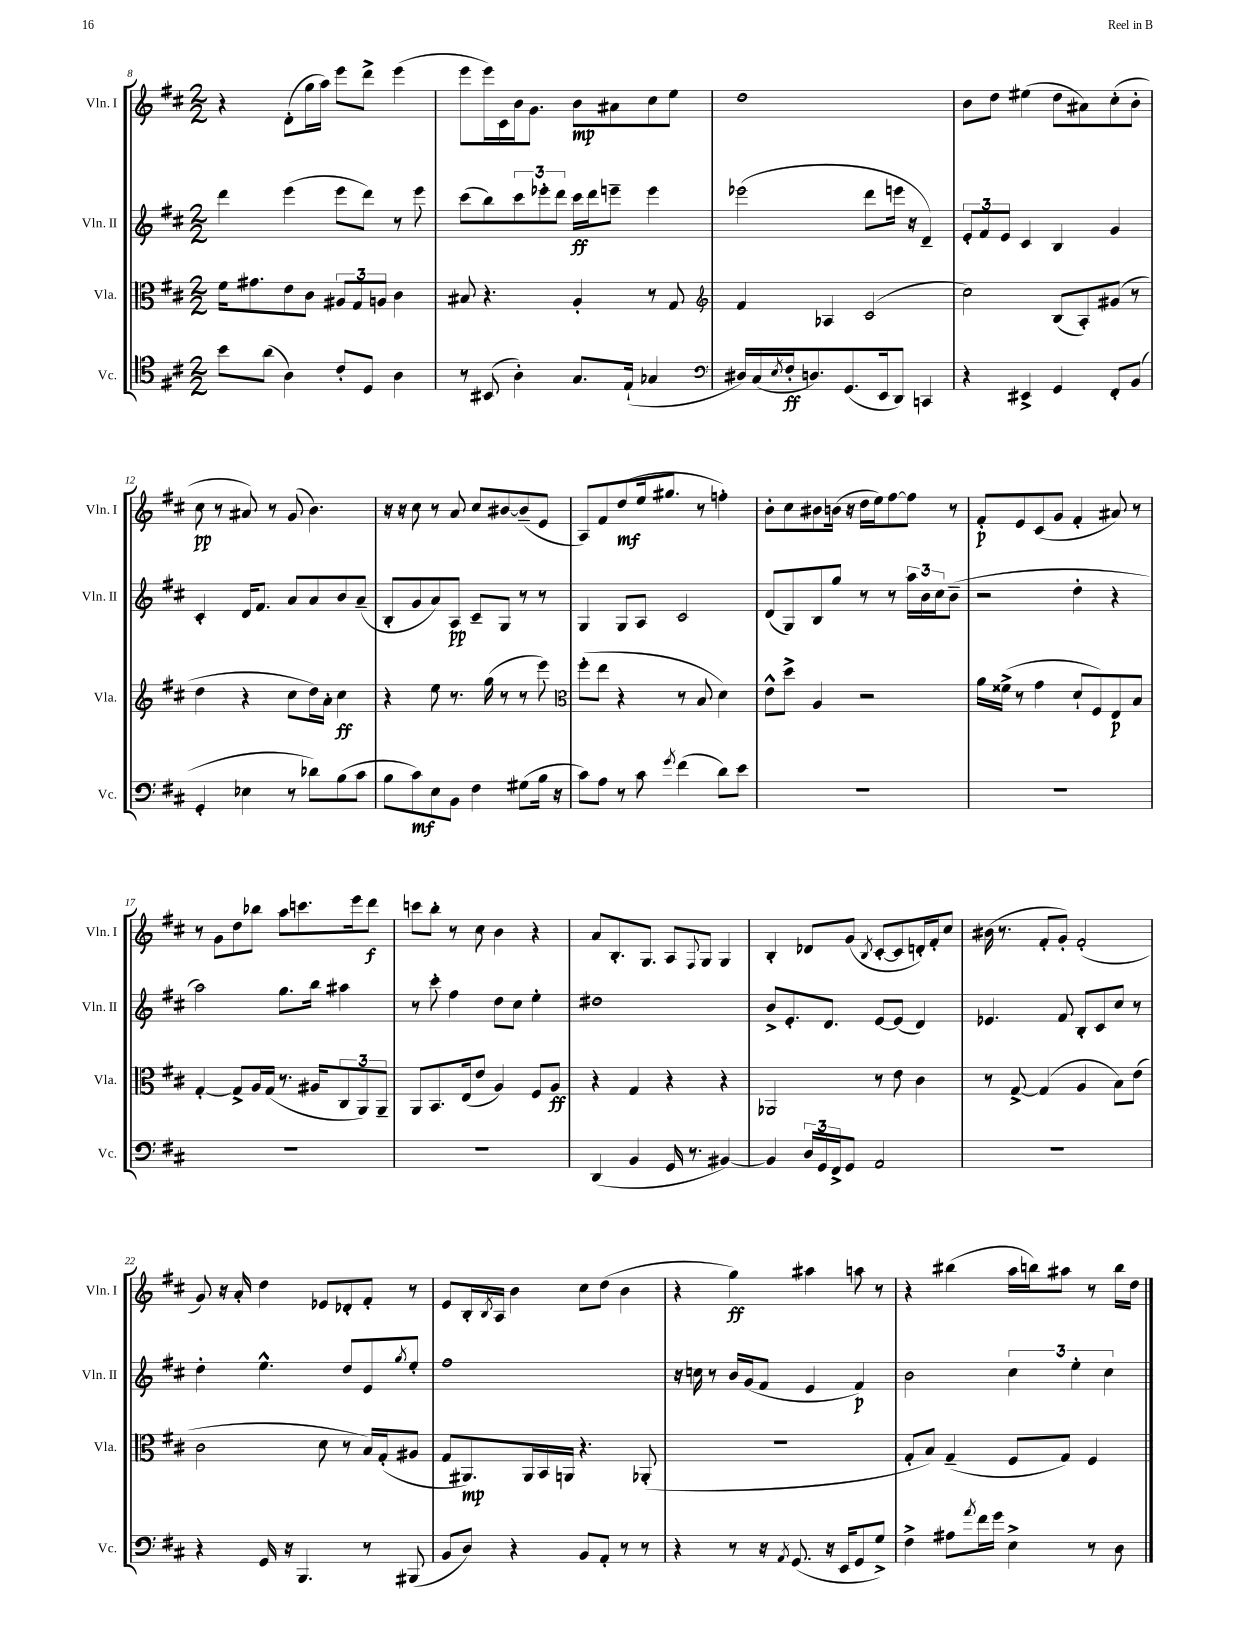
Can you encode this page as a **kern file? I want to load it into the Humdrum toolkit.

**kern	**kern	**kern	**kern
*staff4	*staff3	*staff2	*staff1
*clefC4	*clefC3	*clefG2	*clefG2
*k[f#c#]	*k[f#c#]	*k[f#c#]	*k[f#c#]
*M2/2	*M2/2	*M2/2	*M2/2
8b\L	16f#\LK	4ddd\	4r
.	8.g#\	.	.
(8a\J	.	.	.
4A\)	8e\	(4eee\	(8d'\L
.	8c#\J	.	16gg\L
.	.	.	16aa\JJ)
8c#'/L	12A#/L	8eee\L	8eee\L
.	12G/	.	.
8D/J	.	8ddd\J)	8ddd^\J
.	12A/J	.	.
4A\	4c#\	8r	(4eee\
.	.	8eee\	.
=	=	=	=
8r	8B#/	(8ccc#\L	8eee\L
(8BB#/	4.r	8bb\)	16eee\L)
.	.	.	16c#\
4A'\)	.	12ccc#\	16b\J
.	.	.	8.g\J
.	.	12eee-'\	.
.	.	12ddd\J	.
8.G/L	4A'/	16ccc#\LL	8b\L
.	.	16ddd\J	.
.	.	8eee~\J	8a#\
(16E`/Jk	.	.	.
4G-/	8r	4eee\	8cc#\
.	8G/	.	8ee\J
=	=	=	=
*clefF4	*clefG2	*	*
16D#/LL)	4f#/	(2eee-\	1dd
(16C#/	.	.	.
8qE/	.	.	.
16F#'/J	.	.	.
8.D/)	.	.	.
.	4A-/	.	.
(8.GG/	.	.	.
.	(2c#/	8ddd\L	.
16EE/k	.	.	.
8DD/J)	.	16eee\Jk	.
.	.	16r	.
4CC/	.	4d~/)	.
=	=	=	=
4r	2cc#\)	12e'/L	8b\L
.	.	12f#/	.
.	.	.	8dd\J
.	.	12e/J	.
4EE#^/	.	4c#/	(4ee#\
4GG/	(8B/L	4B/	8dd\L
.	8A'/)	.	8a#\)
8FF#'/L	(8g#/J	4g/	(8cc#'\
(8BB/J	8r	.	8b'\J
=	=	=	=
4GG'/	4dd\	4c#'/	8cc#\
.	.	.	8r
4E-\	4r	16d/LK	8a#/)
.	.	8.f#/J	.
.	.	.	8r
8r	8cc#\L	8a/L	(8g/
8d-\L)	16dd\L)	8a/	4.b\)
.	16a'\JJ	.	.
(8B\	4cc#\	8b/	.
8c#\J	.	(8a~/J	.
=	=	=	=
8B\L	4r	8B'/L	16r
.	.	.	16r
8c#\)	.	8g/	8cc#\
8E\	8ee\	8a/)	8r
8BB\J	8.r	8A/J	8a/
4F#\	.	8c#~/L	8cc#/L
.	(16gg\	.	.
.	8r	8G/J	[8b#/
(8G#\L	8r	8r	(8b#~/]
16B\Jk	8eee\)	8r	8e/J
16r	.	.	.
=	=	=	=
*	*clefC3	*	*
8c#\L)	(8ff#'\L	4G/	8A/L)
8A\J	8ee\J	.	8f#/
8r	4r	8G/L	(8dd/
8c#\	.	8A/J	16ee/k
.	.	.	8.gg#/J
8qg/	.	.	.
(4f#\	8r	2c#/	.
.	8B/	.	8r
8d\L)	4d\)	.	4ff'\)
8e\J	.	.	.
=	=	=	=
1r	8e^^\L	(8d/L	8b'\L
.	8dd^\J	8G/)	8cc#\
.	4A/	8B/	8b#\
.	.	8gg/J	(16b\Jk
.	.	.	16r
.	2r	8r	16dd\LL
.	.	.	16ee\J)
.	.	8r	[8ff#\
.	.	24aa\LL	8ff#\]J
.	.	24b\	.
.	.	24cc#\J	.
.	.	(8b~\J	8r
=	=	=	=
1r	16a\LL	2r	8f#'/L
.	(16f##^\JJ	.	.
.	8r	.	8e/
.	4g\	.	(8c#/
.	.	.	8g/J
.	8d`/L	4dd'\	4f#'/
.	8F#/)	.	.
.	8E/	4r	8a#/)
.	8B/J	.	8r
=	=	=	=
1r	[4G'/	2aa\)	8r
.	.	.	8g\L
.	8G^/]L	.	8dd\
.	16A/L	.	8bb-\J
.	(16G/JJ	.	.
.	8.r	8.gg\L	8aa\L
.	.	.	8.ccc\
.	16A#/LK	16bb\Jk	.
.	12C#/	4aa#\	.
.	.	.	16eee\k
.	12AA/)	.	.
.	.	.	8ddd\J
.	12AA~/J	.	.
=	=	=	=
1r	8AA/L	8r	8ccc\L
.	8.BB/	8ccc#'\	8bb'\J
.	.	4ff#\	8r
.	(16E/k	.	.
.	8e/J	.	8cc#\
.	4A/)	8dd\L	4b\
.	.	8cc#\J	.
.	8F#/L	4ee'\	4r
.	8A/J	.	.
=	=	=	=
(4DD/	4r	1dd#	8a/L
.	.	.	8.B'/
4BB/	4G/	.	.
.	.	.	8.G/J
16GG/	4r	.	8A/L
8.r	.	.	.
.	.	.	8qqF#/
.	.	.	8G/J
[4BB#/)	4r	.	4G/
=	=	=	=
4BB#/]	2AA-/	8b^/L	4B'/
.	.	8.e'/	.
24D/LL	.	.	8d-/L
24GG/	.	.	.
.	.	8.d/J	.
24FF#^/J	.	.	.
8GG/J	.	.	(8g/J
.	.	.	8qB/
2AA/	8r	[8e/L	[8c#'/L
.	8e\	(8e/]J	8c#/]
.	4c#\	4d/)	16d'/L)
.	.	.	16f#'/J
.	.	.	8cc#/J
=	=	=	=
1r	8r	4.e-/	(16b#\
.	.	.	8.r
.	[8G^/	.	.
.	(4G/]	.	8f#'/L
.	.	8f#/	8g'/J)
.	4A/	8B'/L	(2f#'/
.	.	8c#/	.
.	8B\L)	8cc#/J	.
.	(8e\J	8r	.
=	=	=	=
4r	2c#\	4dd'\	8g/)
.	.	.	16r
.	.	.	16a'/
16GG/	.	4.ee^^\	4dd\
16r	.	.	.
4.BBB/	.	.	.
.	8d\	.	8e-/L
.	8r	8dd/L	8d-'/
8r	16B/LL)	8e/	8f#'/J
.	(16G'/J	.	.
.	.	8qgg/	.
(8BBB#/	8A#/J	8ee'/J	8r
=	=	=	=
8BB/L	8G/L	1ff#	8e/L
8D/J)	8.AA#/)	.	16B'/L
.	.	.	8qB/
.	.	.	16A/JJ
4r	.	.	4b\
.	16AA#/L	.	.
.	16BB/	.	.
.	16AA/JJ	.	.
8BB/L	4.r	.	8cc#\L
8AA'/J	.	.	(8dd\J
8r	.	.	4b\
8r	(8AA-'/	.	.
=	=	=	=
4r	1r	16r	4r
.	.	16cc\	.
.	.	8r	.
8r	.	16b/LL	4gg\)
.	.	(16g/J	.
16r	.	8f#/J	.
8qAA/	.	.	.
(8.GG/	.	.	.
.	.	4e/	4aa#\
16r	.	.	.
16EE/LK	.	.	.
8GG/	.	4f#/)	8aa\
8G^/J)	.	.	8r
=	=	=	=
4F#^\	8G'/L	2b\	4r
.	8B/J)	.	.
8A#\L	(4G~/	.	(4bb#\
8qa/	.	.	.
16f#\L	.	.	.
16g\JJ	.	.	.
4E^\	8F#/L	6cc#\	16aa\LL
.	.	.	16bb\J)
.	8G/J)	.	8aa#\J
.	.	6ee'\	.
8r	4F#/	.	8r
.	.	6cc#\	.
8D\	.	.	16bb\LL
.	.	.	16dd\JJ
==	==	==	==
*-	*-	*-	*-
